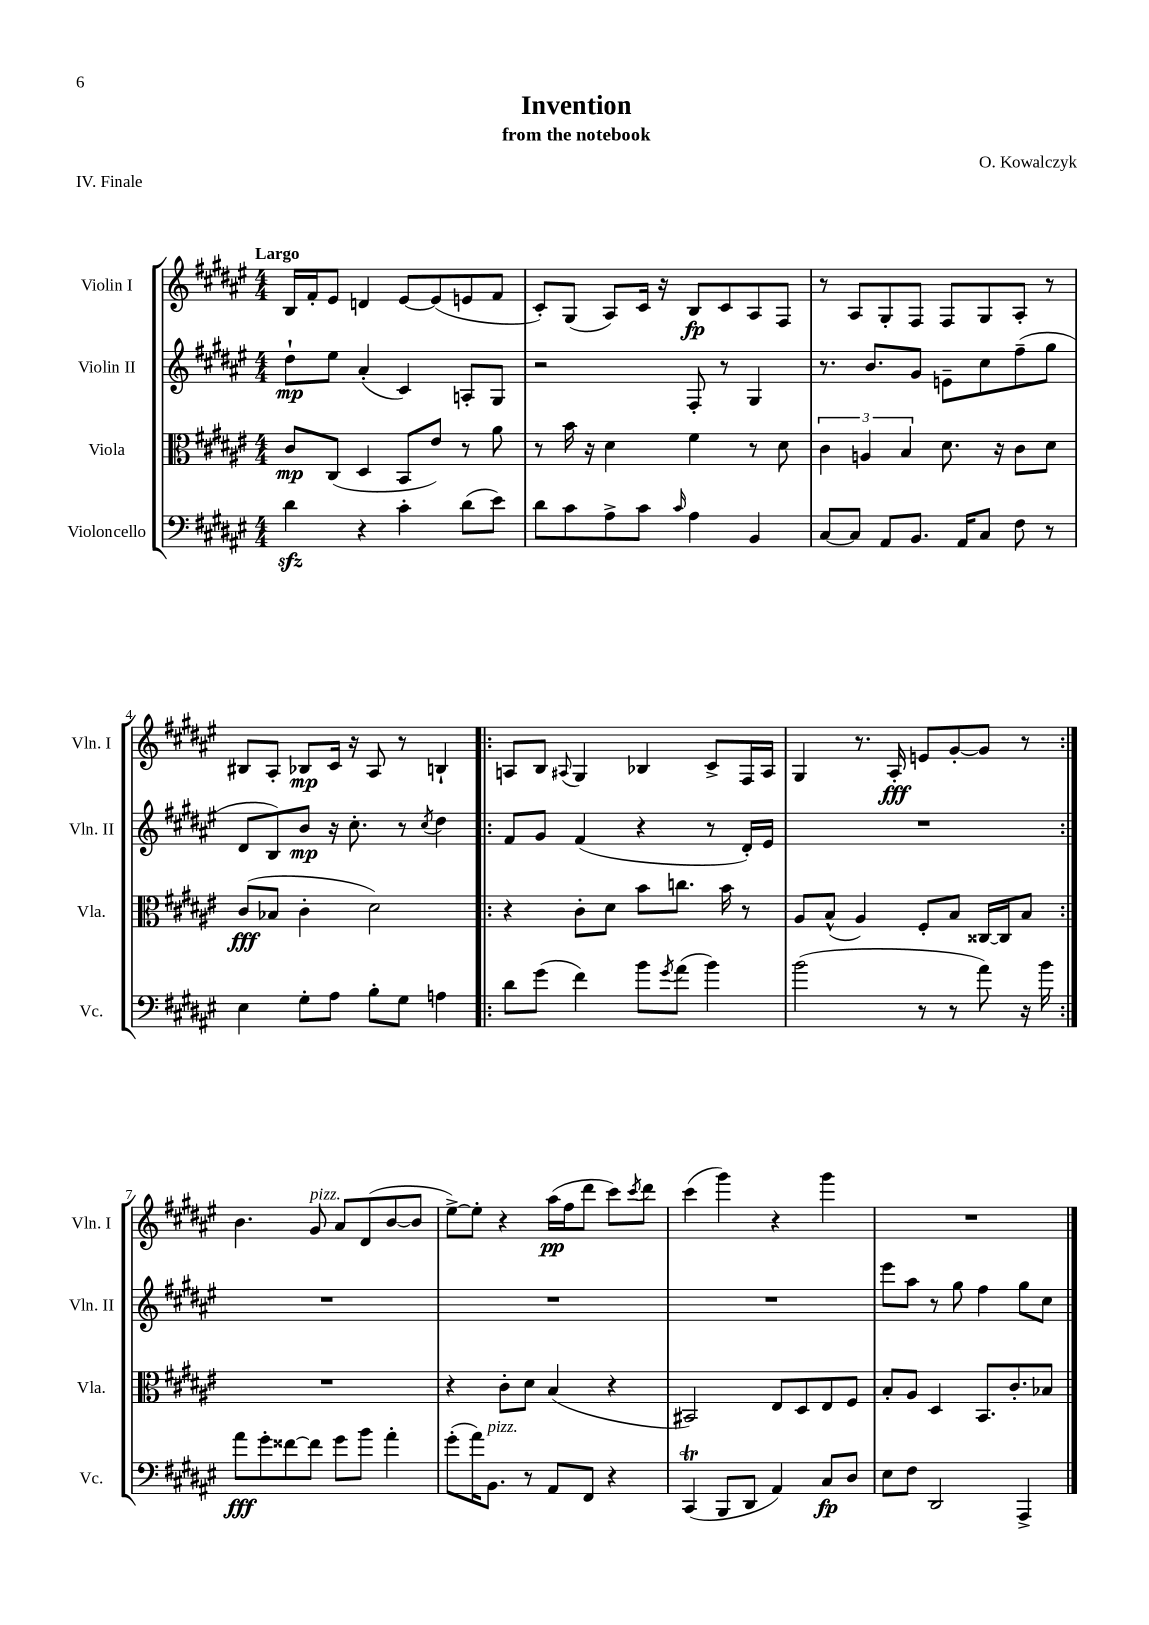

**kern	**kern	**kern	**kern
*staff4	*staff3	*staff2	*staff1
*clefF4	*clefC3	*clefG2	*clefG2
*k[f#c#g#d#a#e#]	*k[f#c#g#d#a#e#]	*k[f#c#g#d#a#e#]	*k[f#c#g#d#a#e#]
*M4/4	*M4/4	*M4/4	*M4/4
4d#\	8c#/L	8dd#`\L	16B/LL
.	.	.	16f#'/J
.	(8C#/J	8ee#\J	8e#/J
4r	4D#/	(4a#'/	4d/
4c#'\	8BB/L	4c#/)	[8e#/L
.	8e#/J)	.	(8e#/]
(8d#\L	8r	8A'/L	8e/
8e#\J)	8a#\	8G#/J	8f#/J
=	=	=	=
8d#\L	8r	2r	8c#'/L)
8c#\	16b\	.	(8G#/J
.	16r	.	.
8A#^\	4d#\	.	8A#/L)
8c#\J	.	.	16c#/Jk
.	.	.	16r
16qqc#/	.	.	.
4A#\	4f#\	8F#'/	8B/L
.	.	8r	8c#/
4BB/	8r	4G#/	8A#/
.	8d#\	.	8F#/J
=	=	=	=
[8C#/L	6c#\	8.r	8r
8C#/]J	.	.	8A#/L
.	6A/	.	.
.	.	8.b/L	.
8AA#/L	.	.	8G#'/
.	6B/	.	.
8.BB/J	.	8g#/J	8F#/J
.	8.d#\	8e~\L	8F#/L
16AA#/LK	.	.	.
8C#/J	.	8cc#\	8G#/
.	16r	.	.
8F#\	8c#\L	(8ff#~\	8A#'/J
8r	8d#\J	8gg#\J	8r
=	=	=	=
4E#\	(8c#/L	8d#/L	8B#/L
.	8B-/J	8B/)	8A#'/J
8G#'\L	4c#'\	8b/J	8B-/L
8A#\J	.	16r	16c#/Jk
.	.	8.cc#'\	16r
8B'\L	2d#\)	.	8A#/
8G#\J	.	8r	8r
.	.	8qcc#/	.
4A\	.	4dd#\	4B`/
=!|:	=!|:	=!|:	=!|:
8d#\L	4r	8f#/L	8A/L
(8g#\J	.	8g#/J	8B/J
.	.	.	8qqA#/
4f#\)	8c#'\L	(4f#/	4G#/
.	8d#\J	.	.
8b\L	8b\L	4r	4B-/
8qg#/	.	.	.
(8a#\J	8.cc\J	.	.
4b\)	.	8r	8c#^/L
.	16b\	.	.
.	8r	16d#'/LL)	16F#/L
.	.	16e#/JJ	16A#/JJ
=	=	=	=
(2b\	8A#/L	1r	4G#/
.	(8B^^/J	.	.
.	4A#/)	.	8.r
.	.	.	16A#'/
8r	8F#'/L	.	8e/L
8r	8B/J	.	[8g#'/
8a#\)	[16C##/LL	.	8g#/]J
.	16C##/]J	.	.
16r	8B/J	.	8r
16b\	.	.	.
=:|!	=:|!	=:|!	=:|!
8a#\L	1r	1r	4.b\
8g#'\	.	.	.
[8f##\	.	.	.
8f##\]J	.	.	8g#/
8g#\L	.	.	8a#/L
8b\J	.	.	(8d#/
4a#'\	.	.	[8b/
.	.	.	8b/]J
=	=	=	=
(8g#'\L	4r	1r	[8ee#^\L)
16a#\K)	.	.	8ee#'\]J
8.BB\J	.	.	.
.	8c#'\L	.	4r
8r	8d#\J	.	.
8AA#/L	(4B/	.	(16aa#\LL
.	.	.	16ff#\J
8FF#/J	.	.	8ddd#\J
4r	4r	.	8ccc#\L)
.	.	.	8qccc#/
.	.	.	8ddd#\J
=	=	=	=
(4CC#/	2BB#/)	1r	(4ccc#\
8BBB/L	.	.	4ggg#\)
8DD#/J	.	.	.
4AA#/)	8E#/L	.	4r
.	8D#/	.	.
8C#/L	8E#/	.	4ggg#\
8D#/J	8F#/J	.	.
=	=	=	=
8E#\L	8B'/L	8eee#\L	1r
8F#\J	8A#/J	8aa#\J	.
2DD#/	4D#/	8r	.
.	.	8gg#\	.
.	8.BB/L	4ff#\	.
.	8.c#'/	.	.
4AAA#^/	.	8gg#\L	.
.	8B-/J	8cc#\J	.
==	==	==	==
*-	*-	*-	*-
